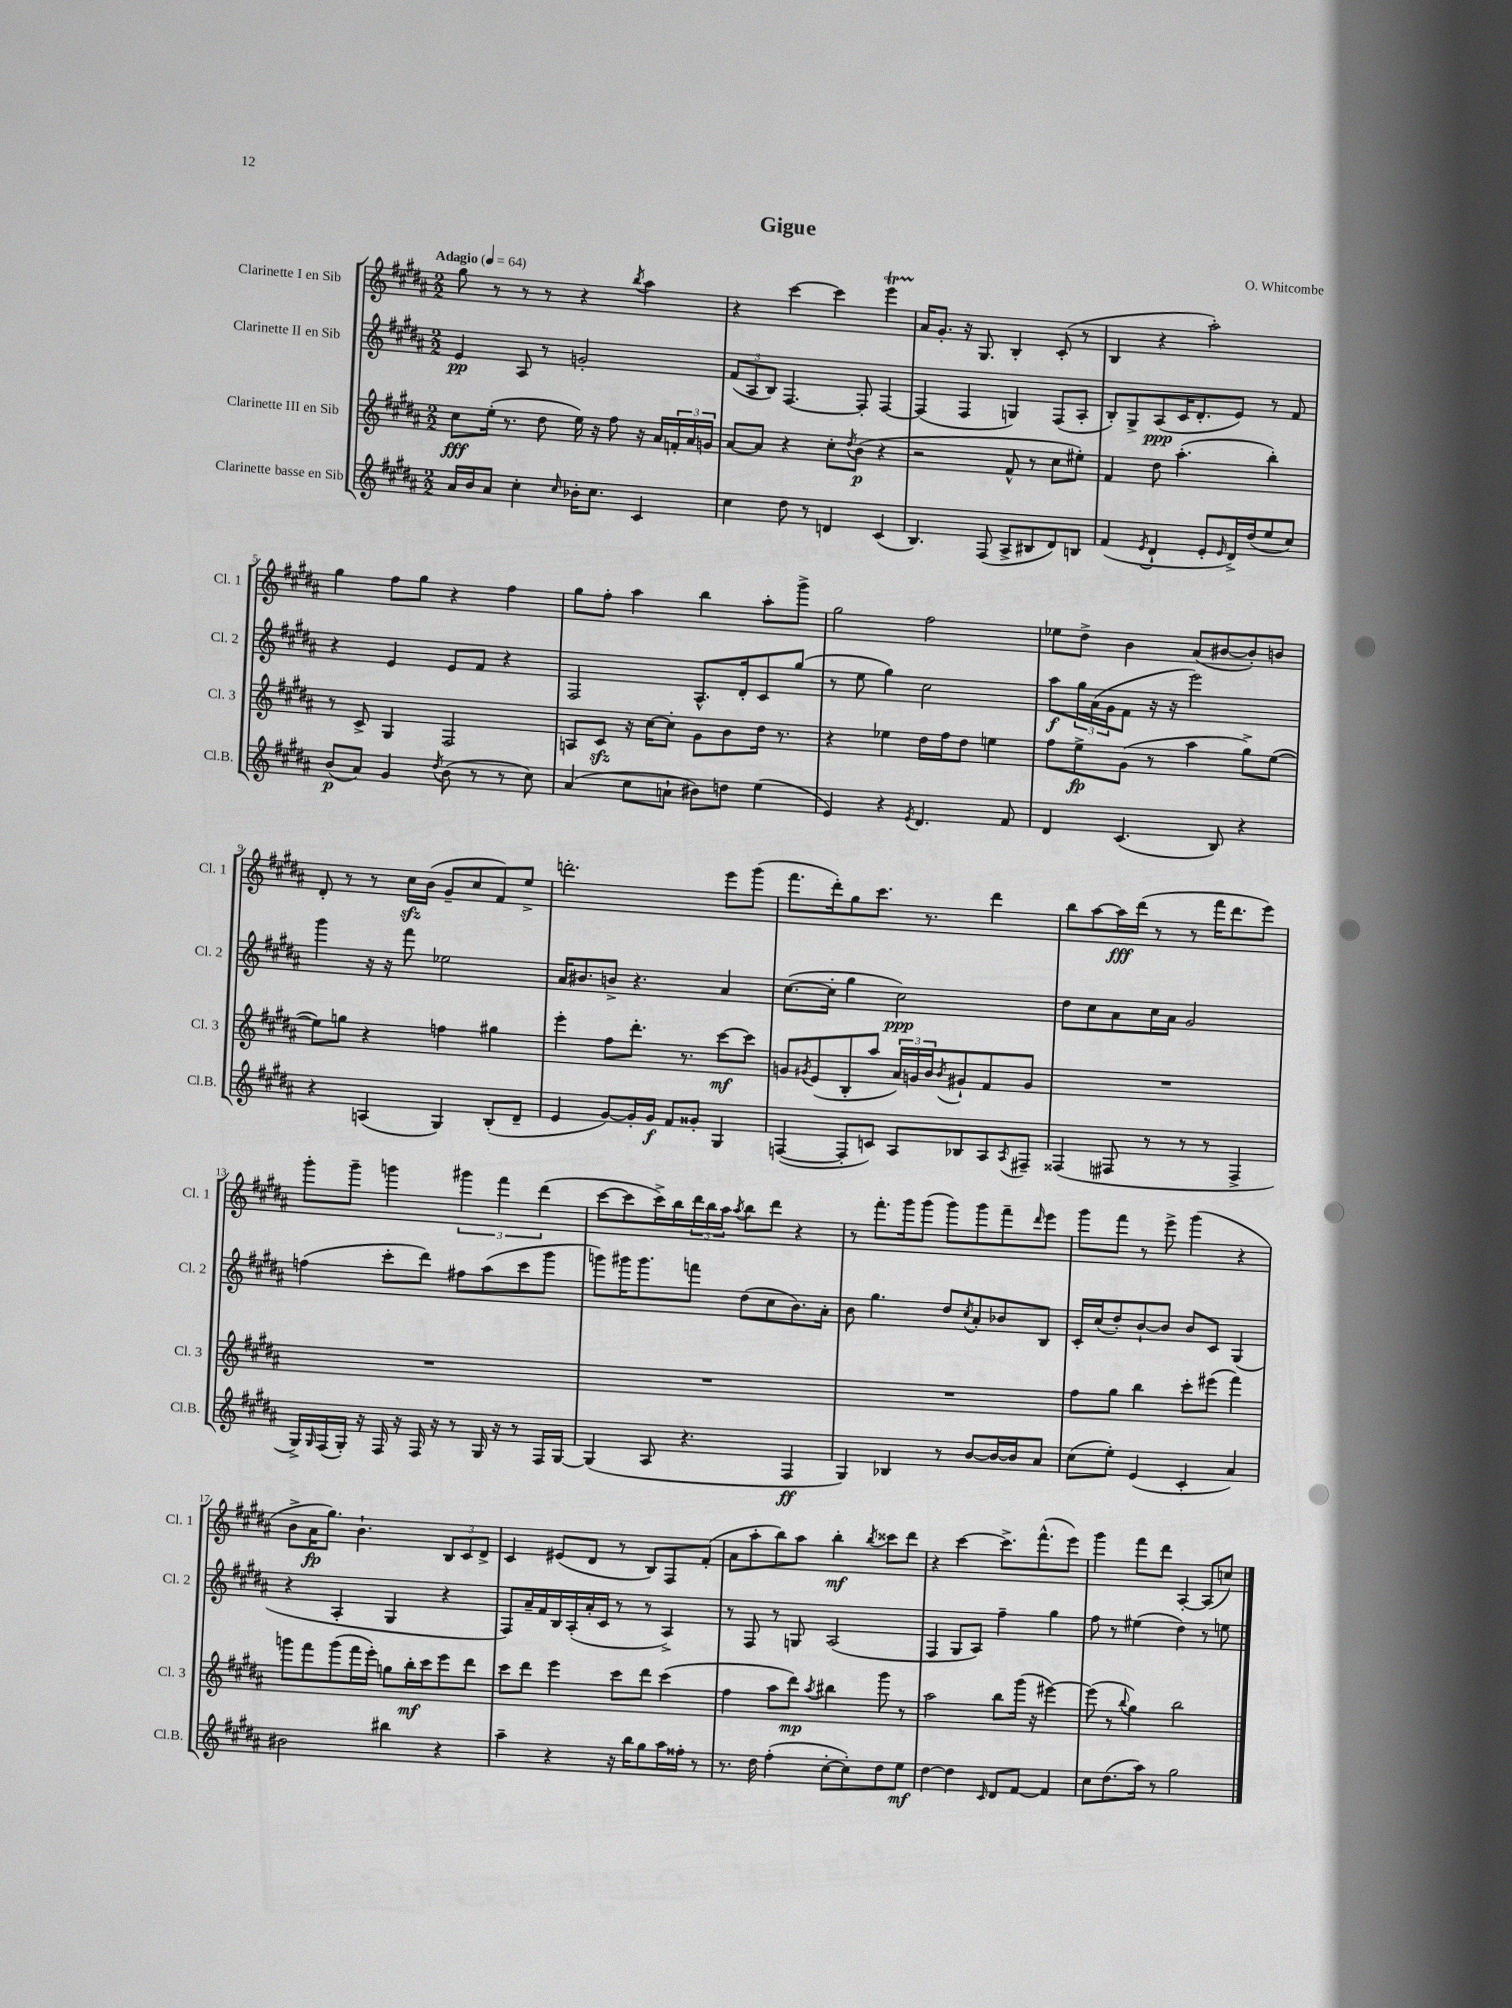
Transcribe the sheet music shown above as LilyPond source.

\header { title = "Gigue" composer = "O. Whitcombe" }
<<
\new StaffGroup <<
\new Staff = "s0" \with { instrumentName = "Clarinette I en Sib" shortInstrumentName = "Cl. 1" } {
    \clef treble \key b \major \numericTimeSignature \time 2/2 \tempo "Adagio" 4 = 64
    gis''8 r8 r8 r8 r4 \acciaccatura { b''8 } ais''4 |
    r4 cis'''4~ cis'''4 e'''4\startTrillSpan |
    ais'16\stopTrillSpan gis'8.-. r16 gis8. b4-. cis'8-.( r8 |
    b4 r4 ais''2-.) |
    gis''4 fis''8 gis''8 r4 fis''4 |
    gis''8 fis''8-. ais''4 b''4 ais''8-. gis'''8-> |
    gis''2 fis''2 |
    ees''8 dis''8-> b'4 ais'8( bis'8~ bis'8-.) b'8 |
    dis'8-. r8 r8 cis''16\sfz b'16( gis'8-- cis''8 fis'8) e''8-> |
    d'''2.-. e'''8 gis'''8( |
    fis'''8. dis'''16-.) gis''8 cis'''8. r8. dis'''4 |
    b''8 ais''8~ ais''16\fff dis'''16( r8 r8 fis'''16 dis'''8. e'''8) |
    gis'''8-. gis'''8-- g'''4 \tuplet 3/2 { gis'''4 fis'''4 dis'''4( } |
    cis'''8~ cis'''8 cis'''16->) b''16 \tuplet 3/2 { dis'''16 b''16 ais''16 } \acciaccatura { ais''8 } b''8 dis'''8 r4 |
    r8 fis'''8.-. gis'''16 gis'''8( gis'''8) gis'''8 fis'''8-- \grace { dis'''16 } e'''8 |
    gis'''8 fis'''8 r8 e'''8-> gis'''4( r4 |
    b'8-> ais'16\fp gis''8.) b'4.-! \tuplet 3/2 { b8 cis'8 dis'8-> } |
    cis'4 eis'8( dis'8 r8 b8) fis8 fis'8-.( |
    ais'8 ais''8-. b''8) ais''8 b''4-.\mf \acciaccatura { b''8 } cisis'''8 dis'''8 |
    r4 cis'''4~ cis'''8.-> fis'''8.-^( e'''8) |
    gis'''4 fis'''8 dis'''8 ais4~-. ais8( c''8) \bar "|." |
}
\new Staff = "s1" \with { instrumentName = "Clarinette II en Sib" shortInstrumentName = "Cl. 2" } {
    \clef treble \key b \major \numericTimeSignature \time 2/2
    e'4\pp ais8 r8 g'2-. |
    \tuplet 3/2 { fis'8( ais8 b8) } fis4.~ fis8-. fis4~ |
    fis4( fis4 g4) fis8( ais8-. |
    b8-.) gis8-> ais8\ppp( cis'16 dis'8.-. e'8) r8 fis'8 |
    r4 e'4 e'8 fis'8 r4 |
    fis2 ais8.-^ dis'16-. cis'8 gis''8( |
    r8 e''8 gis''4) cis''2 |
    ais''8\f \tuplet 3/2 { gis''16 ais'16( gis'16 } fis'8 r16 r16 e'''2) |
    gis'''4 r16 r16 fis'''8 ees''2 |
    ais'16 bis'8. b'8-> r4. ais'4 |
    cis''8.~( cis''16-. gis''4 cis''2\ppp) |
    dis''8 cis''8 ais'8 cis''16 ais'16 gis'2 |
    f''4( cis'''8-. dis'''8) fis''8 ais''8( cis'''8 gis'''8 |
    g'''8) gis'''16 gis'''8. f'''8 dis''8( cis''8 b'8.) ais'16-. |
    b'8 gis''4. dis''8 \acciaccatura { cis''8 } ais'8-. bes'8 b8 |
    cis'16-. cis''16( dis''8-.) b'8~-! b'8 b'8 cis'8 gis4( |
    r4 ais4-. gis4 r4 |
    fis8) ais'16-- fis'16 b16 ais16-.( ais'16-. cis'16 r8 r8 ais4->) |
    r8 fis8 r8 g8 ais2( |
    fis4 gis8 ais8) fis''4-- gis''4 |
    fis''8 r8 eis''4( dis''4) r8 e''8 \bar "|." |
}
\new Staff = "s2" \with { instrumentName = "Clarinette III en Sib" shortInstrumentName = "Cl. 3" } {
    \clef treble \key b \major \numericTimeSignature \time 2/2
    cis''8\fff e''16-.( r8. dis''8 e''16) r16 fis''8 r16 ais'16 \tuplet 3/2 { f'16-. ais'16 g'16 } |
    ais'8~ ais'8 r4 cis''8-. \acciaccatura { dis''8 } b'8\p( r4 |
    r2 fis'8-^ r8 cis''8 eis''8-.) |
    fis'4 dis''8 ais''4.-.( b''4-.) |
    r8 cis'8-> gis4 fis2 |
    a8 cis'8\sfz r16 cis''16~ cis''8-. gis'8 b'8 dis''16 r8. |
    r4 ees''4 dis''16 fis''16 dis''8 e''4 |
    fis''8 e''8->\fp gis'8( r8 ais''4 gis''8->) e''8~( |
    e''8) g''8 r4 f''4 gis''4 |
    e'''4-. fis''8 dis'''8.-. r8. cis'''8~\mf cis'''8 |
    g'8 \acciaccatura { gis'8 } e'8( b8-. ais''8 \tuplet 3/2 { ais'16) g'16 b'16 } \acciaccatura { b'8 } gis'8-! fis'8 gis'8 |
    R1 |
    R1 |
    R1 |
    R1 |
    fis''8 gis''8 b''4 cis'''8-. eis'''8( fis'''4) |
    g'''8 fis'''8 g'''8( fis'''16 e'''16-.) g''8 b''16-.\mf cis'''16 e'''8 dis'''8 |
    cis'''8 dis'''8 e'''4 cis'''8 dis'''8 cis'''4( |
    fis''4 ais''8 dis'''8\mp) \acciaccatura { ais''8 } bis''4 gis'''8 r8 |
    ais''2 b''8 gis'''16( r16 eis'''4~) |
    eis'''8( r8 \appoggiatura { b''8 } gis''4) b''2 \bar "|." |
}
\new Staff = "s3" \with { instrumentName = "Clarinette basse en Sib" shortInstrumentName = "Cl.B." } {
    \clef treble \key b \major \numericTimeSignature \time 2/2
    ais'16 b'16 ais'8 cis''4-. \grace { cis''16 } bes'16-. cis''8. cis'4 |
    cis''4 dis''8 r8 d'4 cis'4( |
    b4.) fis8( ais8-> bis8 dis'8) b8 |
    fis'4( \acciaccatura { e'8 } dis'4-! e'8-. \grace { e'16 } dis'16->) dis''16( e''8 cis''8) |
    b'8\p( ais'8) gis'4 \acciaccatura { dis''8 } b'8( r8 r8 cis''8) |
    ais'4( cis''8 a'8-! bis'8) d''8 e''4( |
    e'4) r4 \acciaccatura { e'8 } dis'4. fis'8 |
    dis'4 cis'4.( b8) r4 |
    r4 a4( gis4) b8-.( dis'8-- |
    e'4 gis'8~) gis'16-. gis'16\f fis'8 gisis'8-. gis4 |
    f4~( f8-. c'8) ais8 bes8 ais8 \acciaccatura { ais8 } fis8-- |
    fisis4( fis8 r8 r8 r8 fis4-> |
    gis16->) \grace { gis16 } fis16( gis16-.) r16 fis16 r16 fis16 r16 r8 gis16 r16 r8 fis16 gis16~ |
    gis4( ais8 r4. fis4\ff |
    gis4) bes4 r8 b'8~ b'16~ b'16 ais'8 |
    cis''8( e''8-.) e'4( cis'4-. ais'4) |
    bis'2 bis''4 r4 |
    ais''4-- r4 r16 b''16 gis''8 ais''16 fisis''16-. r8 |
    r8. dis''16 fis''4-.( cis''8~-. cis''8-.) dis''8 e''8\mf |
    dis''4~ dis''4 \grace { cis'16 } dis'8 fis'8~ fis'4 |
    cis''8 dis''8.( ais''16) r8 gis''2 \bar "|." |
}
>>
>>
